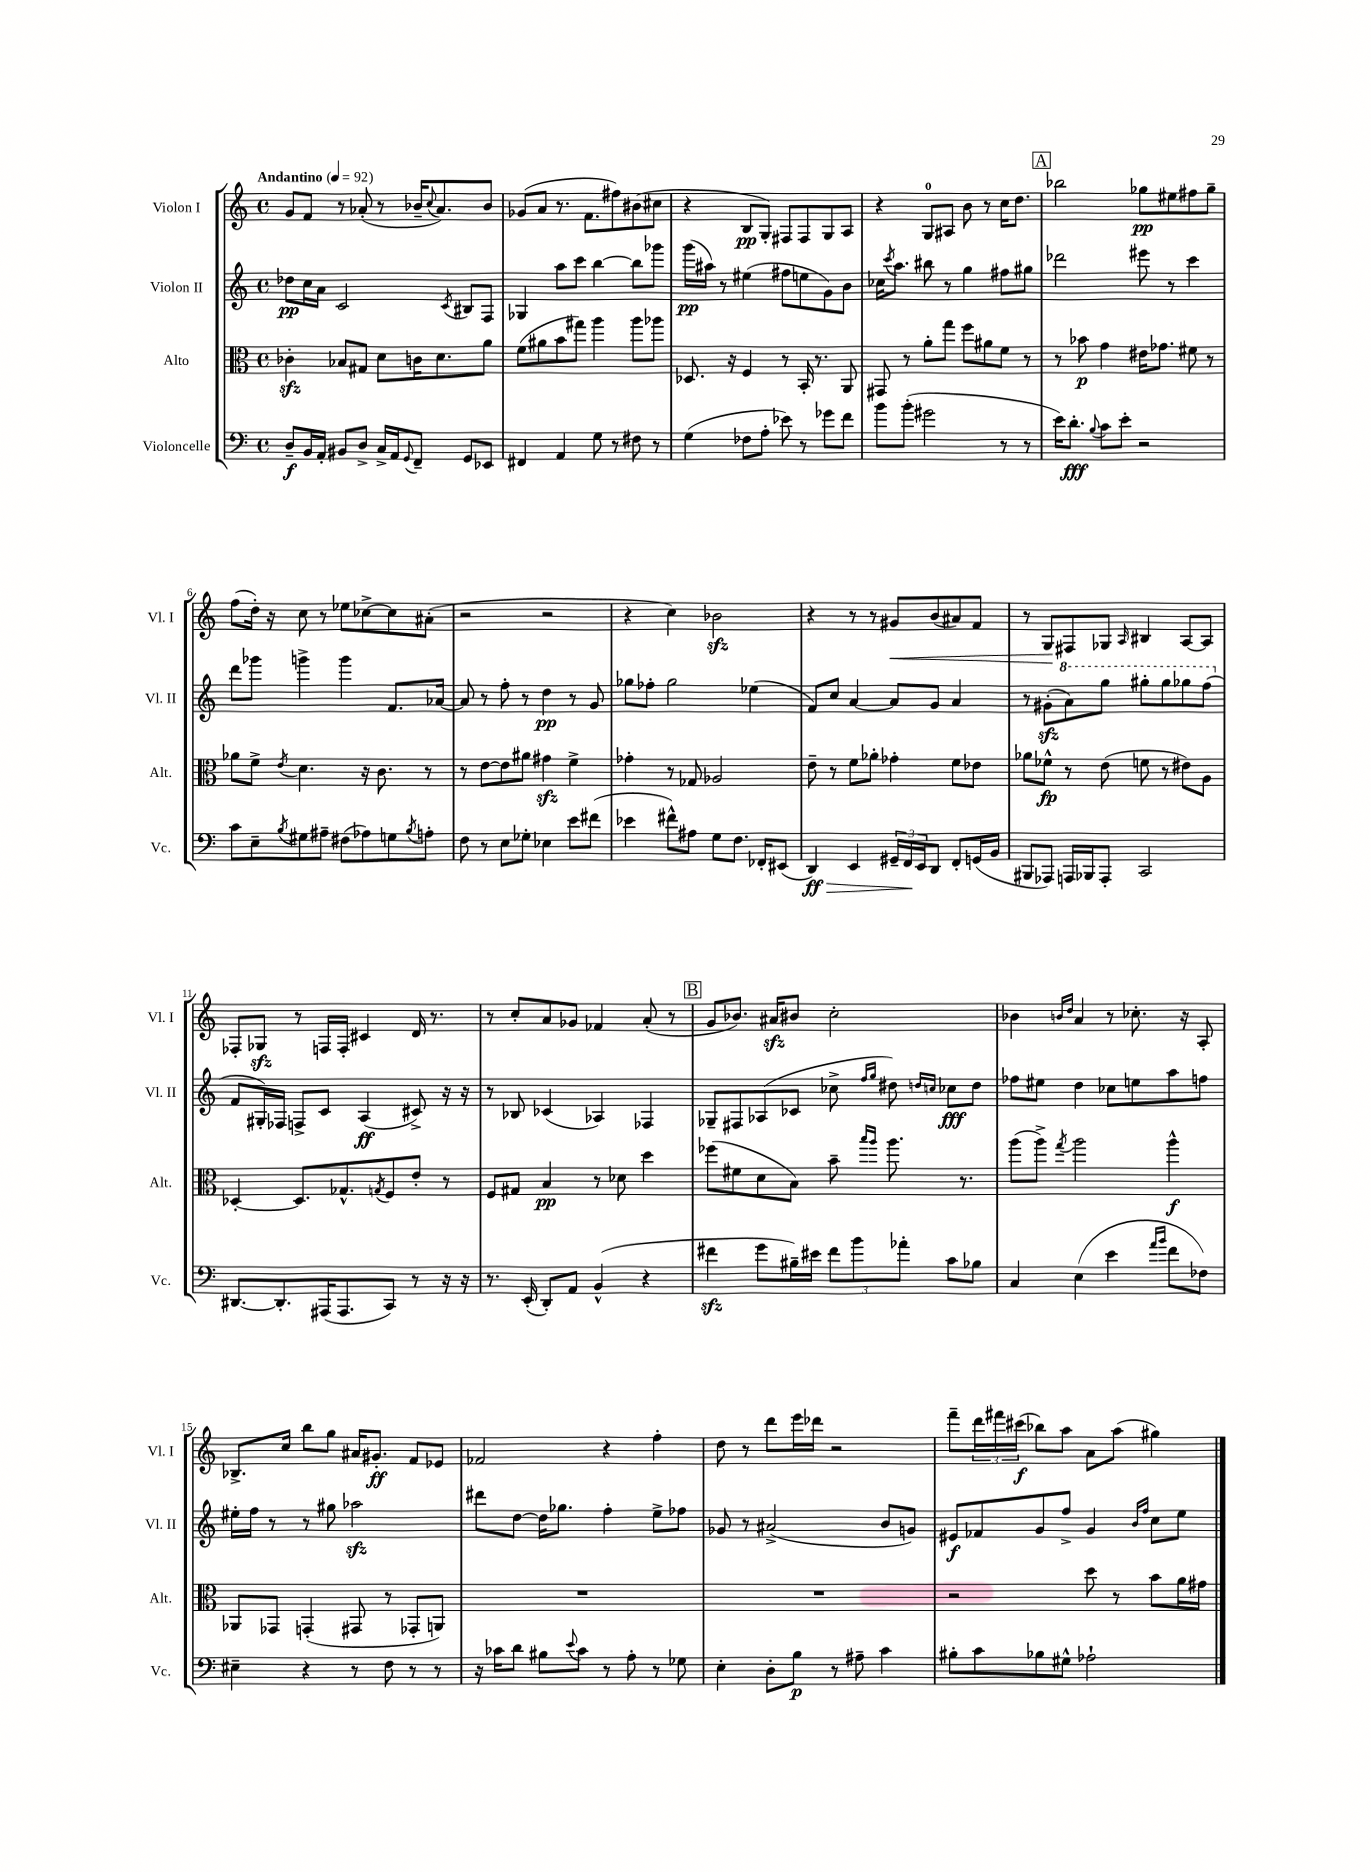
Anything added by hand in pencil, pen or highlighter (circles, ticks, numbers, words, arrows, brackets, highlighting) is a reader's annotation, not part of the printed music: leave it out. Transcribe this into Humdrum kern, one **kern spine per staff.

**kern	**kern	**kern	**kern
*staff4	*staff3	*staff2	*staff1
*clefF4	*clefC3	*clefG2	*clefG2
*k[]	*k[]	*k[]	*k[]
*M4/4	*M4/4	*M4/4	*M4/4
*met(c)	*met(c)	*met(c)	*met(c)
*MM92	*MM92	*MM92	*MM92
8D~	4c-'	8dd-	8g
16BB	.	16cc	8f
16AA'	.	16a	.
8BB#	8B-	2c	8r
8D^	8G#	.	(8a-'
16C^	8d	.	8r
16AA	.	.	.
8qqGG	.	.	.
8FF~	16c	.	16b-~
.	.	.	8qqcc
.	8.d	.	8.a-)
.	.	8qc	.
8GG	.	8B#	.
8EE-	8a	8F	8b-
=	=	=	=
4FF#	(8f	4G-	(8g-
.	8a#	.	8a
4AA	8b	8aa	8.r
.	8gg#)	8ccc	.
.	.	.	8.f
8G	4aa	[4bb	.
8r	.	.	8ff#)
8F#	8aa	8bb]	(8b#
8r	8aa-	8ggg-	8cc#
=	=	=	=
(4G	8.D-	(16ggg	4r
.	.	16aa#)	.
.	.	8r	.
.	16r	.	.
8F-	4F	(4ee#	8B
8A'	.	.	8G')
8e-)	8r	8ff#	8F#
8r	16BB'	8ee	8F#
.	8.r	.	.
8g-	.	8g)	8G
8f	8AA	8b	8A
=	=	=	=
8b	8GG#	16cc-	4r
.	.	8qccc	.
.	.	8.aa	.
(8b'	8r	.	.
2g#	8a'	8bb#	8G
.	8gg	8r	8A#
.	8ff	4gg	8b
.	8a#	.	8r
8r	8f	8ff#	16cc
.	.	.	8.dd
8r	8r	8gg#	.
=	=	=	=
16e)	8r	2ddd-	2bb-
8.d'	.	.	.
.	8b-	.	.
8qqB	.	.	.
8c	4g	.	.
8e'	.	.	.
2r	16e#	8eee#	8gg-
.	8.g-	.	.
.	.	8r	8ee#
.	8f#	4ccc	8ff#
.	8r	.	8gg-~
=	=	=	=
8c	8a-	8ddd	(8ff
8E~	8f^	8ggg-	16dd')
.	.	.	16r
8qB	8qe	.	.
8G#	4.d	4ggg^	8cc
8A#~	.	.	8r
(8F#	.	4ggg	8ee-
8A-)	16r	.	[8cc-^
.	8.c	.	.
8G	.	8.f	8cc-]
8qB	.	.	.
8A'	8r	.	(8a#'
.	.	[16a-	.
=	=	=	=
8F	8r	8a-]	2r
8r	[8e	8r	.
8E	8e]	8ff'	.
8G-'	8a#	8r	.
4E-	4g#	4dd	2r
8e	4f^	8r	.
(8f#	.	8g	.
=	=	=	=
4e-	4g-'	8gg-	4r
.	.	8ff-'	.
8f#^^)	8r	2gg-	4cc)
8A#	8G-	.	.
8G	2A-	.	2b-
8.F	.	.	.
.	.	(4ee-	.
16FF-'	.	.	.
(8EE#	.	.	.
=	=	=	=
4DD)	8e~	8f)	4r
.	8r	8cc	.
4EE	8f	[4a	8r
.	8a-'	.	8r
24GG#~	4g-'	8a]	8g#
24FF	.	.	.
24EE	.	.	.
8DD	.	8g	(8b
8FF'	8f	4a	8a#)
(16GG	8e-	.	8f
16BB	.	.	.
=	=	=	=
8BBB#	8a-	8r	8r
8AAA-)	8f-^^	(8g#'	8G
16AAA	8r	8aa)	8F#
16BBB-	.	.	.
8AAA'	(8e	8ggg	8G-
.	.	.	16qqA
2CC	8f	8ggg#'	4B#
.	8r	8ggg#	.
.	8e#)	8ggg-	[8A
.	8A	(8fff	8A]
=	=	=	=
[8.DD#	[4D-'	8f	8F-'
.	.	16G#')	8G-
8.DD#']	.	16F-	.
.	8.D-]	8F^	8r
(16AAA#	.	8c	16F
8.AAA#	8.G-^^	.	16F'
.	.	(4A	4c#
.	8qG	.	.
8CC)	8F	.	.
8r	8e'	8c#^)	16d
.	.	.	8.r
16r	8r	16r	.
16r	.	16r	.
=	=	=	=
8.r	8F	8r	8r
.	8G#	8B-	8cc'
(16EE'	.	.	.
8DD')	4B	(4c-	8a
8AA	.	.	8g-
(4BB^^	8r	4A-)	4f-
.	8d-	.	.
4r	4dd	4F-	(8a'
.	.	.	8r
=	=	=	=
4f#	(8ff-	8G-~	8g
.	8f#	8F#	8.b-)
8g	8d	(8A-	.
.	.	.	16a#
16B#~)	8B)	8c-	8b#
16e#	.	.	.
12f#	8b~	8cc-^	2cc'
12b	.	.	.
.	16qqbb	16qqff	.
.	16qqaa	16qqgg	.
.	8.aa	8dd#)	.
12a-'	.	.	.
.	.	16qqdd	.
.	.	16qqcc	.
8c	.	8cc-	.
.	8.r	.	.
8B-	.	8dd	.
=	=	=	=
4C	(8aa	8ff-	4b-
.	8aa^)	8ee#	.
.	.	.	16qqb
.	8qgg	.	16qqdd
(4E	2aa	4dd	4a
4e	.	8cc-	8r
.	.	8ee	8.cc-'
16qqa	.	.	.
16qqb	.	.	.
8f	4aa^^	8aa	.
.	.	.	16r
8F-)	.	8ff	8A'
=	=	=	=
4E#~	8AA-	16ee#'	8.B-^
.	.	16ff	.
.	8GG-	8r	.
.	.	.	16cc
4r	(4GG'	8r	8bb
.	.	8gg#	8gg
8r	8GG#	2aa-	16a#
.	.	.	8.g#'
8F	8r	.	.
8r	8GG-'	.	8f
8r	8AA)	.	8e-
=	=	=	=
16r	1r	8ddd#	2f-
16c-	.	.	.
8d	.	[8dd	.
8B#	.	16dd]	.
.	.	8.gg-	.
8qqe	.	.	.
8c-	.	.	.
8r	.	4ff'	4r
8A'	.	.	.
8r	.	8ee^	4ff'
8G-	.	8ff-	.
=	=	=	=
4E'	1r	8g-	8dd
.	.	8r	8r
8D'	.	(2a#^	8ddd
8B	.	.	16eee
.	.	.	16ddd-
8r	.	.	2r
8A#~	.	.	.
4c	.	8b	.
.	.	8g)	.
=	=	=	=
8B#'	2r	8e#	8fff~
8c	.	8f-	24ddd
.	.	.	24fff#
.	.	.	(24ccc#
8B-	.	8g	8bb-)
8G#^^	.	8ff^	8aa
2A-`	8dd	4g	8a
.	8r	.	(8aa
.	.	16qqb	.
.	.	16qqff	.
.	8b	8cc	4gg#)
.	16a	8ee	.
.	16g#	.	.
==	==	==	==
*-	*-	*-	*-
